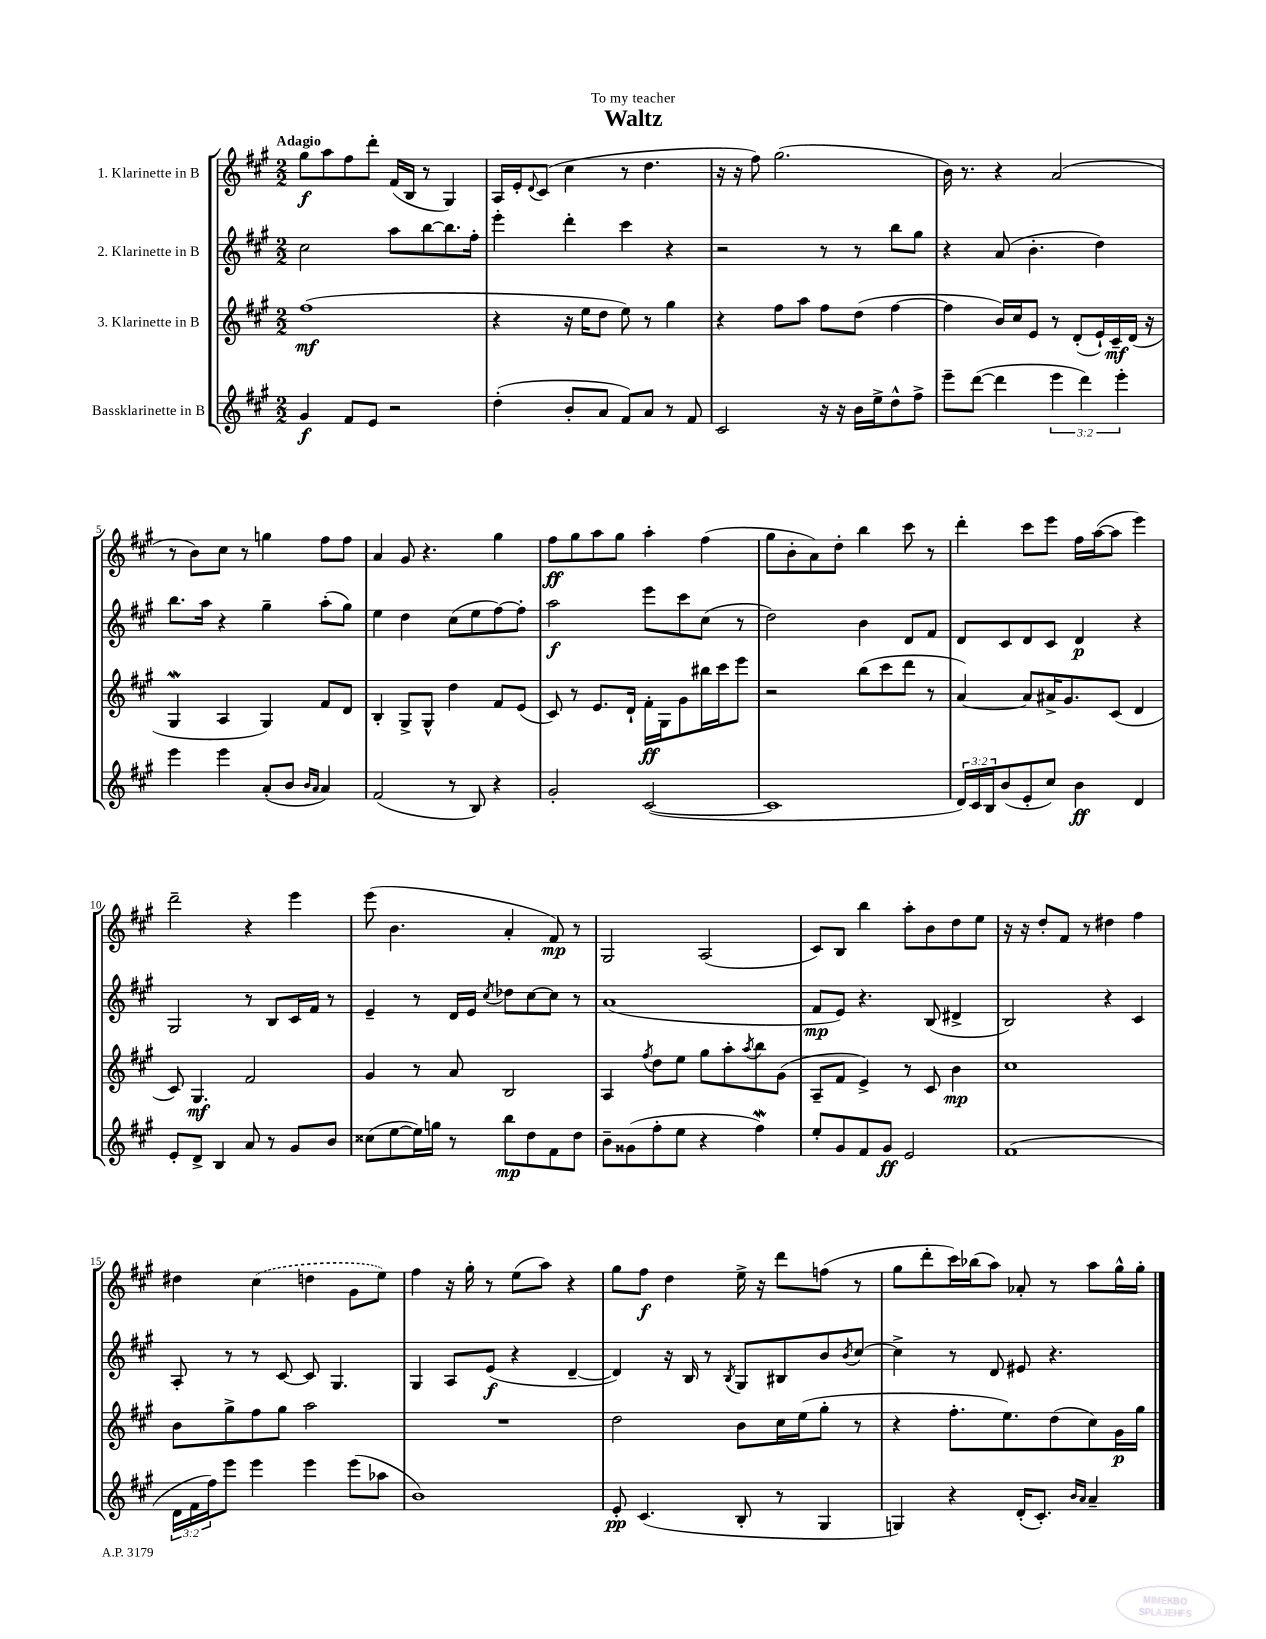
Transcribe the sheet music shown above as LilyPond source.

\header { title = "Waltz" dedication = "To my teacher" }
<<
\new StaffGroup <<
\new Staff = "s0" \with { instrumentName = "1. Klarinette in B" } {
    \clef treble \key a \major \numericTimeSignature \time 2/2 \tempo "Adagio"
    gis''8\f a''8 fis''8 d'''8-. fis'16( b16 r8 gis4) |
    a16 e'16-. \appoggiatura { d'8 } cis'8( cis''4 r8 d''4. |
    r16 r16 fis''8) gis''2.( |
    b'16) r8. r4 a'2( |
    r8 b'8) cis''8 r8 g''4 fis''8 fis''8 |
    a'4 gis'8 r4. gis''4 |
    fis''8\ff gis''8 a''8 gis''8 a''4-. fis''4( |
    gis''8 b'8-. a'8) d''8-. b''4 cis'''8 r8 |
    d'''4-. cis'''8 e'''8 fis''16 a''16~( a''8 e'''4) |
    d'''2-- r4 e'''4 |
    e'''8( b'4. a'4-. fis'8\mp) r8 |
    gis2 a2( |
    cis'8) b8 b''4 a''8-. b'8 d''8 e''8 |
    r16 r16 d''8-. fis'8 r8 dis''4 fis''4 |
    dis''4 \once \slurDashed cis''4( d''4 gis'8 e''8) |
    fis''4 r16 gis''16-. r8 e''8( a''8) r4 |
    gis''8 fis''8\f d''4 e''16-> r16 d'''8 f''8( r8 |
    gis''8 d'''8-. cis'''16) bes''16( a''8) aes'8-. r8 a''8 gis''16-^ gis''16-. \bar "|." |
}
\new Staff = "s1" \with { instrumentName = "2. Klarinette in B" } {
    \clef treble \key a \major \numericTimeSignature \time 2/2
    cis''2 a''8 b''8~ b''8. fis''16-. |
    e'''4-. d'''4-. cis'''4 r4 |
    r2 r8 r8 b''8 gis''8 |
    r4 a'8( b'4.-. d''4) |
    b''8. a''16 r4 gis''4-- a''8-.( gis''8) |
    e''4 d''4 cis''8( e''8 fis''8~) fis''8-. |
    a''2\f e'''8 cis'''8 cis''8( r8 |
    d''2) b'4 d'8 fis'8 |
    d'8 cis'8 d'8 cis'8 d'4\p r4 |
    gis2 r8 b8 cis'16 fis'16 r8 |
    e'4-- r8 d'16 e'16 \acciaccatura { cis''8 } des''8 cis''8~ cis''8 r8 |
    a'1( |
    fis'8\mp e'8) r4. b8( dis'4-> |
    b2) r4 cis'4 |
    a8-. r8 r8 cis'8~ cis'8 gis4. |
    gis4 a8 e'8\f( r4 d'4~-- |
    d'4) r16 b16 r8 \acciaccatura { b8 } gis8 bis8 b'8 \acciaccatura { b'8 } cis''8~ |
    cis''4-> r8 d'8 eis'8 r4. \bar "|." |
}
\new Staff = "s2" \with { instrumentName = "3. Klarinette in B" } {
    \clef treble \key a \major \numericTimeSignature \time 2/2
    fis''1\mf( |
    r4 r16 e''16 d''8 e''8) r8 gis''4 |
    r4 fis''8 a''8 fis''8 d''8( fis''4~ |
    fis''4 b'16) cis''16 e'8 r8 d'8-.( e'16-!) cis'16--\mf d'16( r16 |
    gis4\mordent a4 gis4) fis'8 d'8 |
    b4-. gis8-> gis8-^ d''4 fis'8 e'8( |
    cis'8) r8 e'8. d'16-! fis'16-.\ff gis16 gis'8 bis''16 cis'''16 e'''8 |
    r2 b''8( cis'''8 d'''8 r8 |
    a'4~) a'8 ais'16-> gis'8. cis'8( d'4 |
    cis'8) gis4.\mf fis'2 |
    gis'4 r8 a'8 b2 |
    a4 \acciaccatura { fis''8 } d''8 e''8 gis''8 a''8-. \acciaccatura { a''8 } b''8 gis'8( |
    a8-- fis'8 e'4->) r8 cis'8 b'4\mp |
    cis''1 |
    b'8 gis''8-> fis''8 gis''8 a''2 |
    R1 |
    d''2 b'8 cis''16 e''16( gis''8-. r8 |
    r4 fis''8.-. e''8.) d''8( cis''8) gis'16\p gis''16 \bar "|." |
}
\new Staff = "s3" \with { instrumentName = "Bassklarinette in B" } {
    \clef treble \key a \major \numericTimeSignature \time 2/2 \override Staff.TupletNumber.text = #tuplet-number::calc-fraction-text
    gis'4\f fis'8 e'8 r2 |
    d''4-.( b'8-. a'8 fis'8) a'8 r8 fis'8 |
    cis'2 r16 r16 b'16 e''16-> d''8-^ fis''8-> |
    e'''8-- d'''8~( d'''4 \tuplet 3/2 { e'''4 d'''4) e'''4-. } |
    e'''4 e'''4 a'8-.( b'8 \grace { b'16 a'16 } a'4) |
    fis'2( r8 b8) r4 |
    gis'2-. cis'2~( |
    cis'1 |
    \tuplet 3/2 { d'16) cis'16 b16 } b'8( e'8-. cis''8) b'4\ff d'4 |
    e'8-. d'8-> b4 a'8 r8 gis'8 b'8 |
    cisis''8( e''8~ e''16) g''16 r8 b''8\mp d''8 fis'8 d''8 |
    b'8-- gisis'8( fis''8-. e''8 r4 fis''4\mordent) |
    e''8-. gis'8 fis'8 gis'8\ff e'2 |
    fis'1( |
    \tuplet 3/2 { d'16 fis'16 fis''16) } e'''8 e'''4 e'''4 e'''8( aes''8 |
    b'1) |
    e'8-.\pp cis'4.( b8-. r8 gis4 |
    g4) r4 d'16-.( cis'8.-.) \grace { b'16 a'16 } a'4-- \bar "|." |
}
>>
>>
